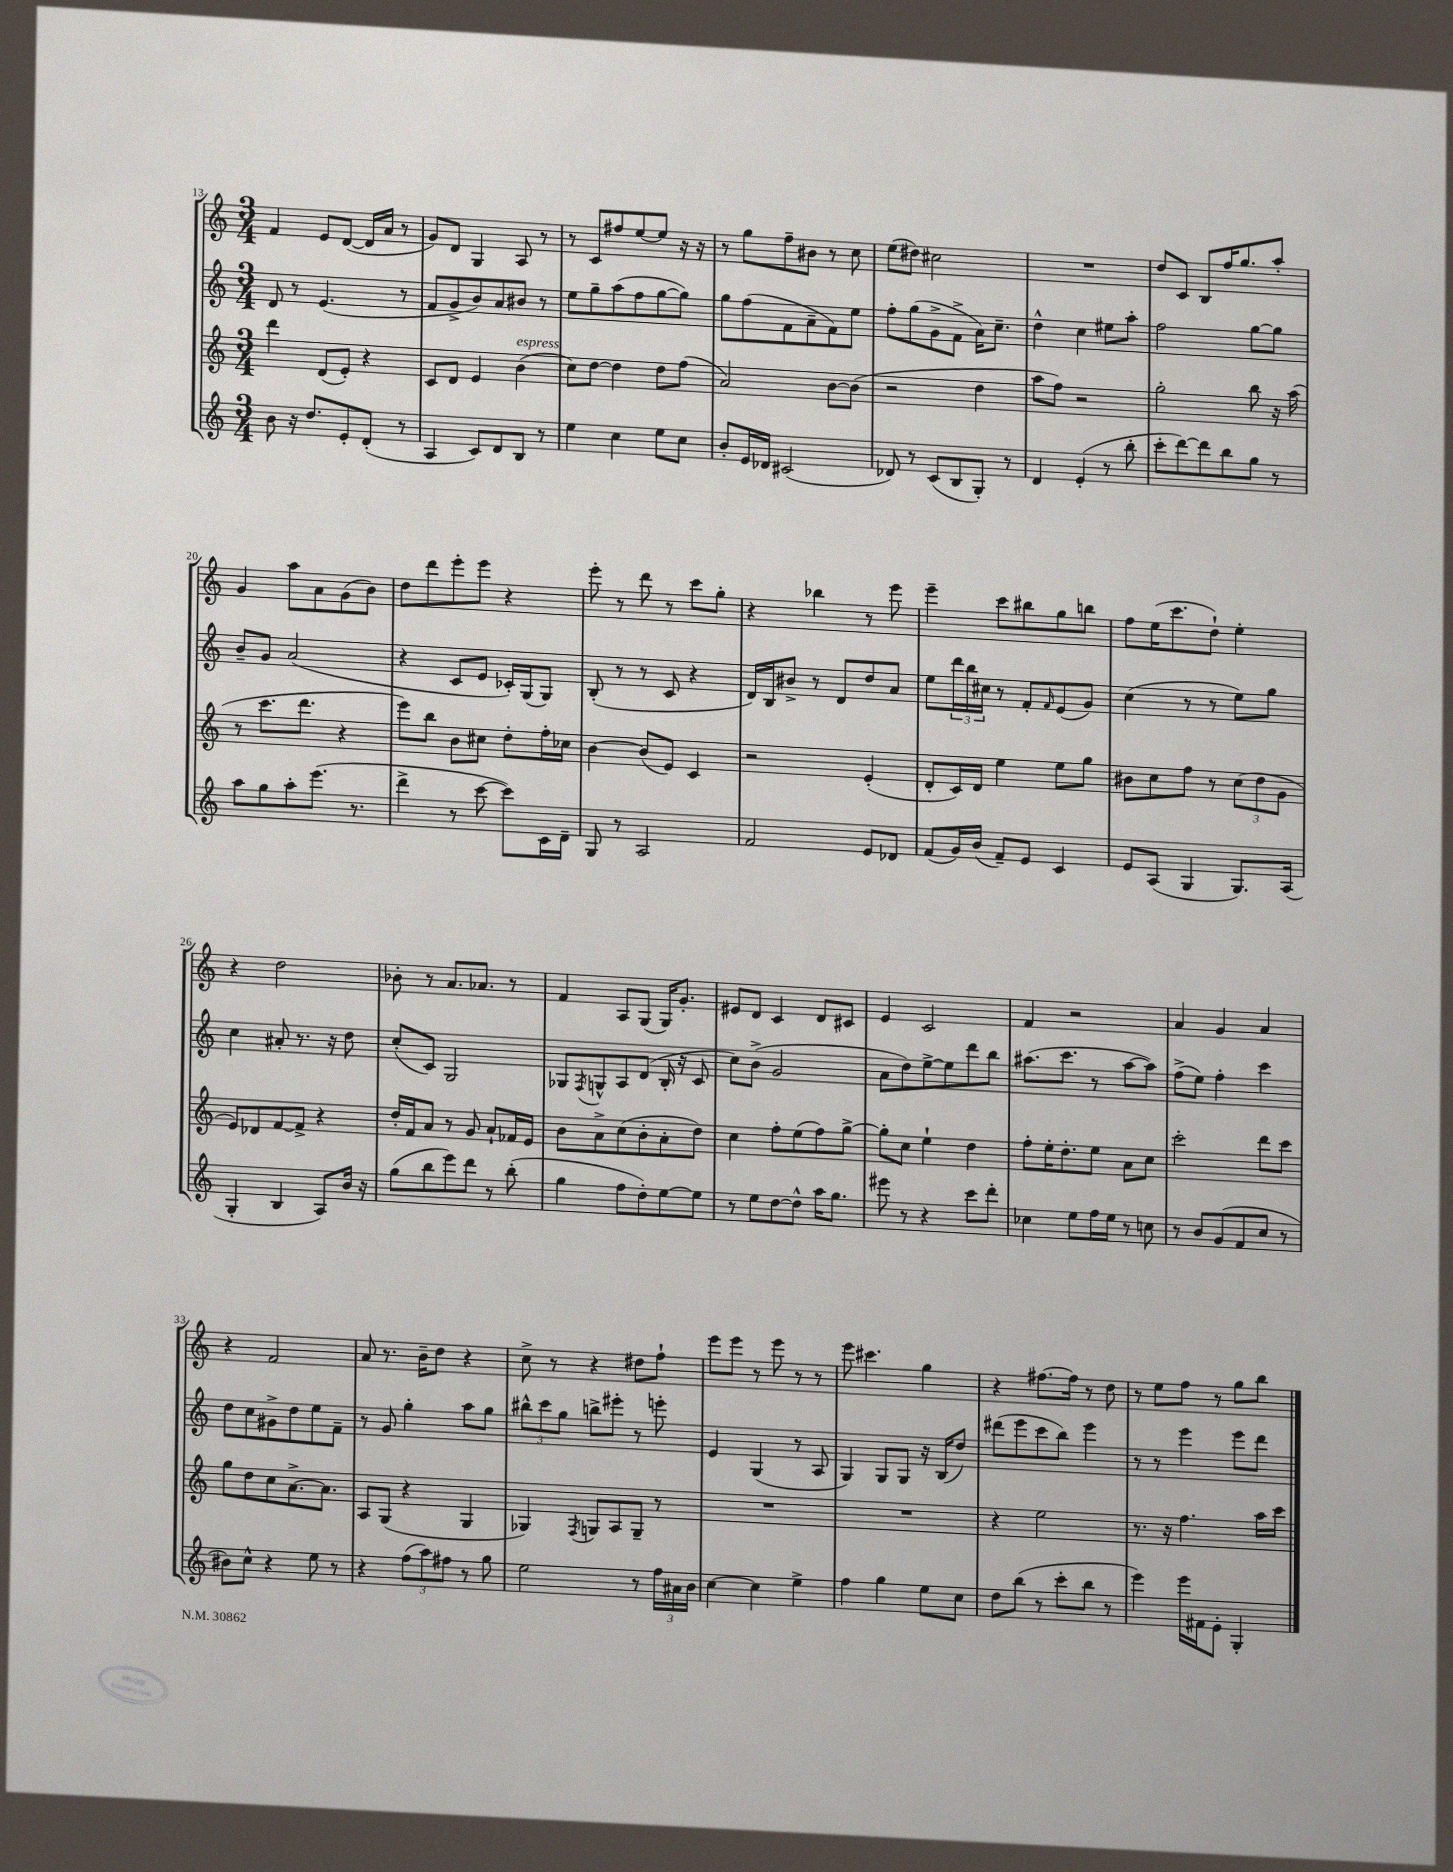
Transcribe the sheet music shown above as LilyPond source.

<<
\new StaffGroup <<
\new Staff = "s0" {
    \clef treble \key c \major \numericTimeSignature \time 3/4
    f'4 e'8 d'8~( d'16 a'16 r8 |
    g'8) d'8 g4 a8 r8 |
    r8 c'8 fis''8 e''8~ e''8 r16 r16 |
    r8 g''8 f''8-- bis'8 r8 c''8 |
    e''8( dis''8) cis''2 |
    R2. |
    d''8 c'8 b8 f''16 g''8. a''8-. |
    g'4 a''8 a'8 g'8( b'8) |
    d''8 d'''8 e'''8-. e'''8 r4 |
    e'''8-. r8 d'''8 r8 c'''8 g''8-. |
    r4 bes''4 r8 e'''8 |
    e'''4-- c'''8 bis''8 g''8 b''8 |
    f''8 e''16( c'''8. d''8-!) e''4-. |
    r4 d''2 |
    bes'8-. r8 a'8. aes'8. r8 |
    f'4 a8 g8( g16) g'8.-. |
    eis'8 d'8 c'4 d'8 cis'8 |
    e'4 c'2 |
    f'4 r2 |
    a'4 g'4 a'4 |
    r4 f'2 |
    a'8 r8. b'16-- d''8 r4 |
    c''8-> r8 r4 dis''8 f''8-! |
    e'''8 e'''8 r8 e'''8 r8 r8 |
    e'''8 cis'''4. g''4 |
    r4 fis''8.~ fis''16 r8 d''8 |
    r8 e''8 f''8 r8 g''8 b''8 \bar "|." |
}
\new Staff = "s1" {
    \clef treble \key c \major \numericTimeSignature \time 3/4
    d'8 r8 e'4.( r8 |
    f'8 g'8-> b'8) a'8 bis'8 r8 |
    e''8 g''8-- a''8( f''8 g''8~ g''8) |
    g''8 f''8( f'8 a'8-- f'8) e''8 |
    f''8-. g''8( g'8-> f'8-> a'16) c''8.-- |
    d''4-^ c''4 eis''8 a''8-. |
    f''2 g''8~ g''8 |
    b'8-- g'8 a'2( |
    r4 c'8 e'8 ces'16-.) g16( g8) |
    b8-.( r8 r8 c'8 r4 |
    d'16) b16 bis'8-> r8 d'8 d''8 a'8 |
    e''8 \tuplet 3/2 { d'''16 b''16 cis''16 } r8 f'8-. \grace { f'16 } e'8( g'8) |
    c''4( r8 r8 e''8) g''8 |
    c''4 ais'8-. r8. r16 d''8 |
    c''8-.( c'8) g2 |
    ges8 \acciaccatura { f8 } g8-^ a8 d'8( b16-. r16 c'8 |
    c''8) b'8->( g'2 |
    a'8 d''8) e''8~-> e''8 d'''8 b''8 |
    ais''8.( c'''8. r8 ais''8~ ais''8) |
    f''8->( e''8) f''4-. c'''4 |
    d''8 c''8 gis'8-> d''8 e''8 f'8-- |
    r8 g'8 g''4-. a''8 g''8 |
    \tuplet 3/2 { bis''8-^ c'''8 g''8 } b''8-> eis'''8-. r8 e'''8-. |
    e'4 g4( r8 a8 |
    g4) g8 g8 r16 b16( d''8) |
    dis'''8( e'''8 c'''8 b''8) e'''4 |
    r8 r8 e'''4 e'''8 d'''8 \bar "|." |
}
\new Staff = "s2" {
    \clef treble \key c \major \numericTimeSignature \time 3/4
    d'''4 d'8( e'8-.) r4 |
    c'8 d'8 e'4 b'4^\markup { \italic "espress." }( |
    c''8) d''8~ d''4 d''8 f''8( |
    a'2) b'8~ b'8( |
    r2 d''4 |
    a''8 f''8) r2 |
    g''2-. b''8 r16 a''16( |
    r8 c'''8. d'''8. r4 |
    e'''8) b''8 b'8 cis''8 d''8-. f''16-. ces''16 |
    b'4~ b'8( e'8) c'4 |
    r2 e'4-.( |
    d'8-. c'16) d'16 e''4 e''8 g''8 |
    bis'8 c''8 f''8 r8 \tuplet 3/2 { c''8( d''8 g'8 } |
    e'8) des'8 f'8~ f'8-> r4 |
    d''16-. f'16 a'8 r8 g'8 a'8-! fes'16 e'16 |
    b'8 a'8-> c''8( b'8-. a'8-. d''8) |
    c''4 f''8-. e''8( f''8) g''8~-> |
    g''8-. c''8 e''4-! d''4 |
    f''8-. e''16-. d''8.-. e''8 a'8 c''8 |
    c'''2-. d'''8 c'''8 |
    g''8 d''8 c''8 a'8.~-> a'8. |
    a8 g8( r4 g4 |
    ges4) \acciaccatura { f8 } g8 a8 g8-- r8 |
    R2. |
    R2. |
    r4 e''2 |
    r8. r16 f''4. a''16 c'''16 \bar "|." |
}
\new Staff = "s3" {
    \clef treble \key c \major \numericTimeSignature \time 3/4
    b'8 r16 d''8. e'8-. d'8-.( r8 |
    a4 c'8) d'8 b8 r8 |
    e''4 c''4 e''8 c''8 |
    b'8-. e'16 des'16 cis'2( |
    des'8) r8 c'8( b8 g8-.) r8 |
    d'4 e'4-.( r8 b''8-. |
    c'''8-. d'''8~) d'''8 b''8 g''8 r8 |
    a''8 g''8 a''8-. e'''8.( r8. |
    d'''4-> r8 c'''8~ c'''8) c'16 d'16-- |
    g8 r8 a2 |
    f'2 e'8 des'8 |
    f'8( g'16) b'16( f'8--) e'8 c'4 |
    e'8 a8( g4 g8.) a16( |
    g4-. b4 a8) b'16 r16 |
    g''8( b''8 e'''8) d'''8 r8 b''8-.( |
    g''4 f''8 d''8-.) e''8~ e''8 |
    r8 e''8 d''8~ d''8-^ a''16 g''8. |
    eis'''8 r8 r4 c'''8 d'''8-. |
    ces''4 e''8 f''16 e''16 r8 c''8 |
    r8 b'8 g'8( f'8 c''8 r8 |
    bis'8) c''8-^ r4 e''8 r8 |
    r4 \tuplet 3/2 { f''8( a''8) fis''8 } r8 g''8 |
    e''2 r8 \tuplet 3/2 { f''16 ais'16 b'16 } |
    c''4~ c''4 e''4-> |
    f''4 g''4 e''8 c''8 |
    d''8 b''8( r8 c'''8-. b''8 r8 |
    e'''4) e'''16 fis'16 e'8-. g4-. \bar "|." |
}
>>
>>
\layout { \context { \Score currentBarNumber = #13 } }
